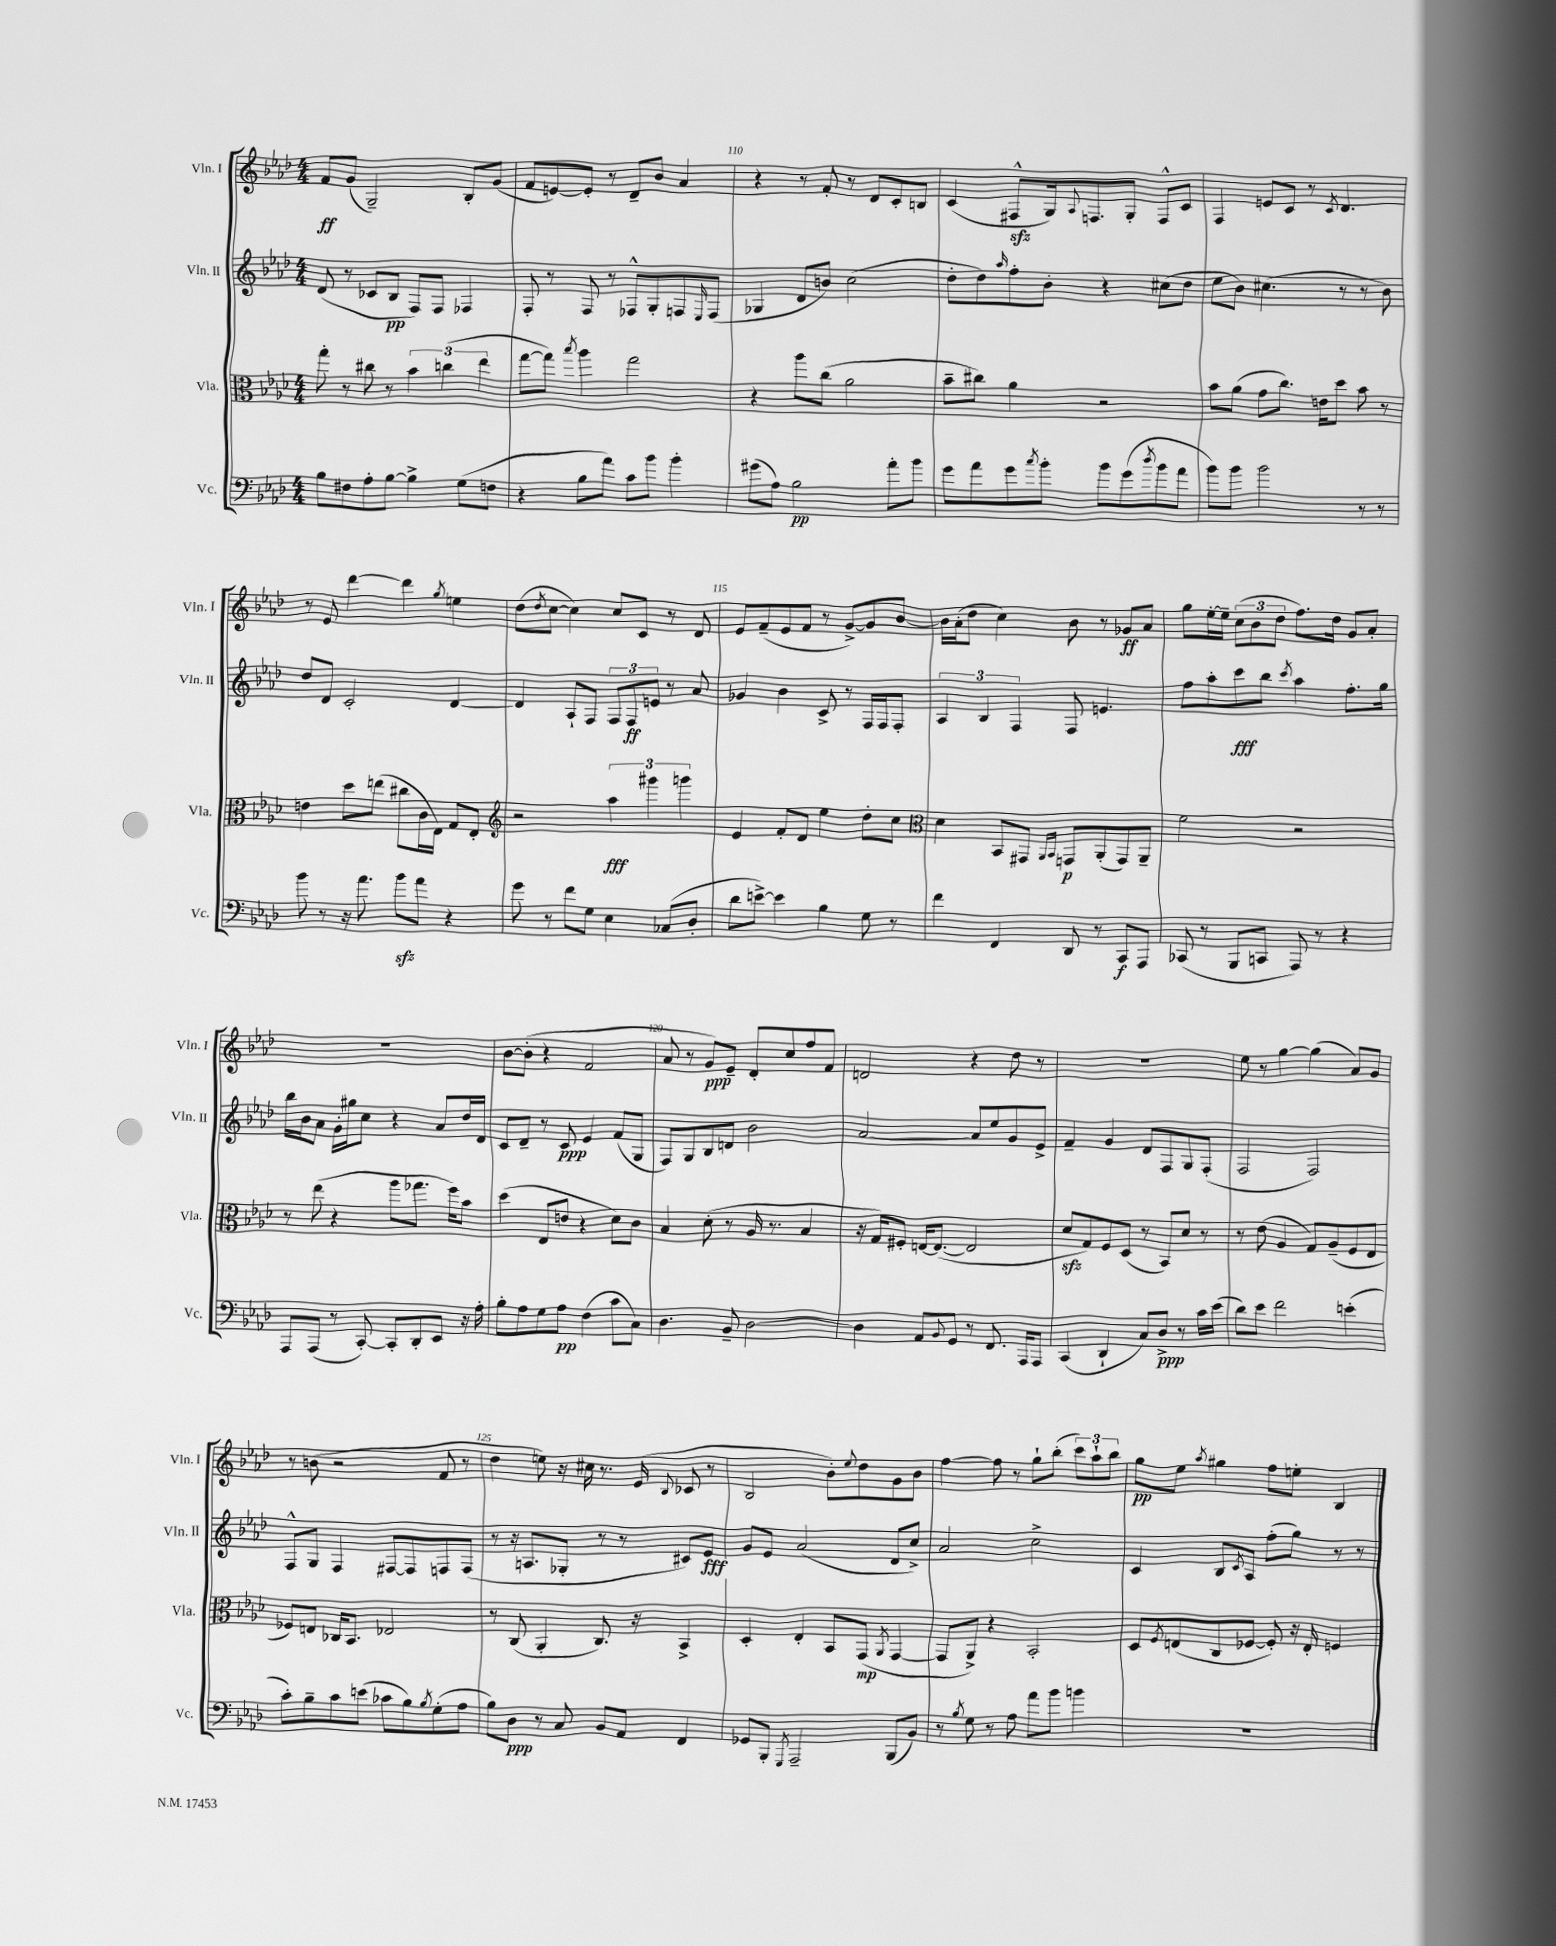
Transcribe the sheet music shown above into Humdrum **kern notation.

**kern	**dynam	**kern	**dynam	**kern	**dynam	**kern	**dynam
*part4	*part4	*part3	*part3	*part2	*part2	*part1	*part1
*staff4	*staff4	*staff3	*staff3	*staff2	*staff2	*staff1	*staff1
*I"Vc.	*	*I"Vla.	*	*I"Vln. II	*	*I"Vln. I	*
*I'Vc.	*	*I'Vla.	*	*I'Vln. II	*	*I'Vln. I	*
*clefF4	*	*clefC3	*	*clefG2	*	*clefG2	*
*k[b-e-a-d-]	*	*k[b-e-a-d-]	*	*k[b-e-a-d-]	*	*k[b-e-a-d-]	*
*M4/4	*	*M4/4	*	*M4/4	*	*M4/4	*
=108	=108	=108	=108	=108	=108	=108	=108
8B-\L	.	8gg'\	.	(8d-/	.	8f/L	ff
8F#X\	.	8r	.	8r	.	(8g/J	.
8A-'\	.	8cc#X\	.	8c-X/L	.	2G~/)	.
[8B-\J	.	8r	.	8B-/J	pp	.	.
4B-^\]	.	6b-\	.	8F/L)	.	.	.
.	.	.	.	8F/J	.	.	.
.	.	(6ccn\	.	.	.	.	.
(8G\L	.	.	.	4F-X/	.	8B-'/L	.
.	.	6ee-\	.	.	.	.	.
8Fn\J	.	.	.	.	.	(8g/J	.
=109	=109	=109	=109	=109	=109	=109	=109
4r	.	[8gg\L	.	8F'/	.	8f/L	.
.	.	8gg\J])	.	8r	.	[8en/)	.
.	.	8qbb-/	.	.	.	.	.
8B-\L	.	4aa-\	.	8F/	.	8e'/J]	.
8a-\J)	.	.	.	8r	.	8r	.
8c\L	.	2gg\	.	8F-X^^/L	.	8d-~/L	.
8b-\J	.	.	.	8G'/	.	8b-/J	.
4b-'\	.	.	.	8Fn/	.	4a-/	.
.	.	.	.	16qqE-/	.	.	.
.	.	.	.	(8F/J	.	.	.
=110	=110	=110	=110	=110	=110	=110	=110
(8g#X\L	.	4r	.	4G-X/	.	4r	.
8A-\J)	.	.	.	.	.	.	.
2B-\	pp	8aa-\L	.	8d-/L	.	8r	.
.	.	(8cc\J	.	8bn/J)	.	8f'/	.
.	.	2a-\	.	(2cc\	.	8r	.
.	.	.	.	.	.	8d-/L	.
8a-'\L	.	.	.	.	.	8c'/	.
8b-\J	.	.	.	.	.	8Bn/J	.
=111	=111	=111	=111	=111	=111	=111	=111
8g\L	.	8b-~\L	.	8dd-'\L	.	(4c/	.
8a-\	.	8cc#X\J)	.	8dd-\)	.	.	.
.	.	.	.	16qqaa-/	.	.	.
8g\	.	4a-\	.	8ff'\	.	8F#Xzz^^/L	.
8qcc/	.	.	.	.	.	.	.
8b-'\J	.	.	.	8b-'\J	.	16G/k)	.
.	.	.	.	.	.	8qqA-/	.
.	.	.	.	.	.	8.Fn/	.
8b-\L	.	2r	.	4r	.	.	.
(8g\	.	.	.	.	.	8G'/J	.
8qdd-/	.	.	.	.	.	.	.
8b-\	.	.	.	(8cc#X\L	.	8F^^/L	.
8a-\J	.	.	.	8dd-\J	.	8c/J	.
=112	=112	=112	=112	=112	=112	=112	=112
8b-\L)	.	8b-\L	.	8ee-\L	.	4F/	.
8b-\J	.	(8a-\J	.	8b-\J)	.	.	.
2b-\	.	8g\L	.	(4.cc#X\	.	8en/L	.
.	.	8.cc\J)	.	.	.	8c/J	.
.	.	.	.	.	.	8r	.
.	.	16en\KL	.	.	.	.	.
.	.	.	.	.	.	8qc/	.
.	.	8dd-\J	.	8r	.	4.d-/	.
8r	.	8b-\	.	8r	.	.	.
8r	.	8r	.	8b-\)	.	.	.
!!LO:LB:g=z
=113	=113	=113	=113	=113	=113	=113	=113
8b-\	.	4en\	.	8dd-/L	.	8r	.
8r	.	.	.	8d-/J	.	8e-/	.
16r	.	8dd-\L	.	2c'/	.	[4ddd-\	.
8.a-\	.	.	.	.	.	.	.
.	.	(8een\J	.	.	.	.	.
8b-zz\L	.	8cc#X\L	.	.	.	4ddd-\]	.
8a-\J	.	16c\L	.	.	.	.	.
.	.	16E-\JJ)	.	.	.	.	.
.	.	.	.	.	.	8qgg/	.
4r	.	8G/L	.	[4d-/	.	4een\	.
.	.	8E-'/J	.	.	.	.	.
=114	=114	=114	=114	=114	=114	=114	=114
*	*	*clefG2	*	*	*	*	*
8g\	.	2r	.	4d-/]	.	(8dd-\L	.
.	.	.	.	.	.	8qdd-/	.
8r	.	.	.	.	.	[8cc\J	.
8f\L	.	.	.	8A-`/L	.	4cc\])	.
8G\J	.	.	.	8F/J	.	.	.
4E-\	.	6aa-\	fff	12F/L	.	8cc/L	.
.	.	.	.	12F/	ff	.	.
.	.	.	.	.	.	8c/J	.
.	.	6ggg#X\	.	12en/J	.	.	.
(8C-X/L	.	.	.	8r	.	8r	.
.	.	6gggn\	.	.	.	.	.
8D-'/J	.	.	.	8a-/	.	8d-/	.
=115	=115	=115	=115	=115	=115	=115	=115
8d-\L	.	4e-/	.	4g-X/	.	8e-/L	.
[8en^\J)	.	.	.	.	.	(8f~/	.
4e\]	.	8f'/L	.	4b-\	.	8e-/	.
.	.	8d-/J	.	.	.	8f/J	.
4B-\	.	4ee-\	.	8c^/	.	8r	.
.	.	.	.	8r	.	[8g^/L)	.
8G\	.	8dd-'\L	.	16F/LL	.	8g/]	.
.	.	.	.	16F/J	.	.	.
8r	.	8cc\J	.	8F'/J	.	[8b-/J	.
=116	=116	=116	=116	=116	=116	=116	=116
*	*	*clefC3	*	*	*	*	*
4f\	.	4d-\	.	6A-/	.	16b-\LL]	.
.	.	.	.	.	.	(16a-'\J	.
.	.	.	.	.	.	8dd-\J	.
.	.	.	.	6B-/	.	.	.
4FF/	.	8BB-/L	.	.	.	4cc\)	.
.	.	.	.	6F/	.	.	.
.	.	8GG#X/J	.	.	.	.	.
.	.	16qqAA-/LL	.	.	.	.	.
.	.	16qqBB-/JJ	.	.	.	.	.
8DD-/	.	8GGn/L	p	8F/	.	8b-\	.
8r	.	(8AA-'/	.	4.en/	.	8r	.
8CC/L	f	8GG/)	.	.	.	8g-X/L	ff
8AAA-/J	.	8AA-~/J	.	.	.	8a-/J	.
=117	=117	=117	=117	=117	=117	=117	=117
(8CC-X/	.	2f\	.	8ff\L	.	8gg\L	.
8r	.	.	.	8aa-'\	.	[16ee-'\L	.
.	.	.	.	.	.	16ee-~\JJ]	.
8BBB-/L	.	.	.	8ccc\	fff	(12cc\L	.
.	.	.	.	.	.	12b-\	.
8CCn/J	.	.	.	8bb-\J	.	.	.
.	.	.	.	.	.	12dd-\J	.
.	.	.	.	8qccc/	.	.	.
8AAA-/)	.	2r	.	4aa-\	.	8.ff\L)	.
8r	.	.	.	.	.	.	.
.	.	.	.	.	.	16dd-\Jk	.
4r	.	.	.	8.ff'\L	.	8g/L	.
.	.	.	.	.	.	8a-'/J	.
.	.	.	.	16gg\Jk	.	.	.
!!LO:LB:g=z
=118	=118	=118	=118	=118	=118	=118	=118
8AAA-/L	.	8r	.	16bb-\LL	.	1r	.
.	.	.	.	16b-\J	.	.	.
(8AAA-/J	.	(8ee-\	.	8a-\J	.	.	.
8r	.	4r	.	16g'\LL	.	.	.
.	.	.	.	16gg#X\J	.	.	.
[8CC'/)	.	.	.	8cc\J	.	.	.
8CC'/L]	.	8aa-\L	.	4r	.	.	.
8DD-'/	.	8.gg-X\J	.	.	.	.	.
8EE-/J	.	.	.	8a-/L	.	.	.
.	.	16ff\KL)	.	.	.	.	.
16r	.	8b-\J	.	16dd-/L	.	.	.
16A-'\	.	.	.	16d-/JJ	.	.	.
=119	=119	=119	=119	=119	=119	=119	=119
8B-'\L	.	(4dd-\	.	8c/L	.	[8b-\L	.
8A-\	.	.	.	8d-~/J	.	(8b-'\J]	.
8G\	.	8E-/L	.	8r	.	4r	.
8A-\J	pp	8en/J	.	8c/	ppp	.	.
(4F\	.	4r	.	4e-/	.	2f/	.
8c\L	.	8d-\L)	.	(8f/L	.	.	.
8C\J)	.	8c\J	.	8G/J	.	.	.
=120	=120	=120	=120	=120	=120	=120	=120
4.D-\	.	4B-/	.	8F/L)	.	8a-/	.
.	.	.	.	8G/	.	8r	.
.	.	(8d-'\	.	8B-/	.	8g/L)	ppp
8BB-~/	.	8r	.	8dn/J	.	8e-~/J	.
[2D-\	.	16A-/	.	2b-\	.	8d-'/L	.
.	.	8.r	.	.	.	.	.
.	.	.	.	.	.	8cc/	.
.	.	4B-/	.	.	.	8ff/	.
.	.	.	.	.	.	8f/J	.
=121	=121	=121	=121	=121	=121	=121	=121
4D-\]	.	16r	.	[2a-/	.	2dn/	.
.	.	16G/KL)	.	.	.	.	.
.	.	8F#X'/J	.	.	.	.	.
8AA-/L	.	[16En/KL	.	.	.	.	.
.	.	(8.E/J_	.	.	.	.	.
8qqBB-/	.	.	.	.	.	.	.
8GG/J	.	.	.	.	.	.	.
8r	.	2E/]	.	8a-/L]	.	4r	.
8.FF/	.	.	.	8ee-/	.	.	.
.	.	.	.	8g/	.	8dd-\	.
16AAA-/KL	.	.	.	.	.	.	.
8AAA-/J	.	.	.	8e-^/J	.	8r	.
=122	=122	=122	=122	=122	=122	=122	=122
(4CC/	.	8d-zz/L	.	4f~/	.	1r	.
.	.	8G/)	.	.	.	.	.
4DD-`/	.	8F/	.	4g/	.	.	.
.	.	(8D-/J	.	.	.	.	.
8C/L)	.	8r	.	8d-/L	.	.	.
8D-^/J	ppp	8BB-/L)	.	8F/	.	.	.
8r	.	8d-/J	.	8G/	.	.	.
16c\LL	.	8r	.	(8F'/J	.	.	.
(16e-\JJ	.	.	.	.	.	.	.
=123	=123	=123	=123	=123	=123	=123	=123
8d-\L)	.	8r	.	2F/	.	8ee-\	.
8e-\J	.	(8e-\	.	.	.	8r	.
2f\	.	4A-/	.	.	.	[4gg\	.
.	.	8G/L)	.	2F/)	.	(4gg\]	.
.	.	(8A-~/	.	.	.	.	.
(4en'\	.	8F/	.	.	.	8a-/L)	.
.	.	8E-/J	.	.	.	8g/J	.
!!LO:LB:g=z
=124	=124	=124	=124	=124	=124	=124	=124
8c'\L)	.	8F-X/L)	.	8F^^/L	.	8r	.
8B-~\	.	8En/J	.	8G/J	.	(8bn\	.
8c\	.	16C-X/KL	.	4F/	.	2r	.
.	.	8.BB-/J	.	.	.	.	.
(8en\J	.	.	.	.	.	.	.
8c-X\L	.	2E-X/	.	[8F#X/L	.	.	.
8B-\)	.	.	.	8F#/]	.	.	.
8qB-/	.	.	.	.	.	.	.
(8G'\	.	.	.	8Fn/	.	8f/	.
8A-\J	.	.	.	(8F/J	.	8r	.
=125	=125	=125	=125	=125	=125	=125	=125
8B-\L)	.	8r	.	8r	.	4dd-\	.
8D-\J	ppp	(8C/	.	16r	.	.	.
.	.	.	.	8.An/L	.	.	.
8r	.	4AA-'/	.	.	.	8een\)	.
8C/	.	.	.	8G-X'/J	.	16r	.
.	.	.	.	.	.	16cc#X\	.
8BB-/L	.	8.C/)	.	8r	.	8.r	.
8AA-/J	.	.	.	8r	.	.	.
.	.	16r	.	.	.	(16e-/	.
.	.	.	.	.	.	8qqB-/	.
4FF/	.	4BB-^/	.	8c#X/L)	.	8c-X/	.
.	.	.	.	8e-/J	fff	8r	.
=126	=126	=126	=126	=126	=126	=126	=126
8GG-X/L	.	4D-'/	.	8g/L	.	2B-/	.
8BBB-'/J	.	.	.	8e-/J	.	.	.
8qGGG/	.	.	.	.	.	.	.
2AAA-~/	.	4E-'/	.	(2a-/	.	.	.
.	.	8BB-/L	.	.	.	8b-'\L)	.
.	.	.	.	.	.	8qqee-/	.
.	.	(8GG/J	mp	.	.	8dd-\	.
.	.	8qAA-/	.	.	.	.	.
(8BBB-/L	.	[4GG/	.	8d-/L	.	8g\	.
8BB-/J)	.	.	.	8cc^/J)	.	8b-\J	.
=127	=127	=127	=127	=127	=127	=127	=127
8r	.	8GG/L]	.	2a-/	.	[4ff\	.
8qB-/	.	.	.	.	.	.	.
8G\	.	8AA-^/J)	.	.	.	.	.
8r	.	4r	.	.	.	8ff\]	.
8A-\	.	.	.	.	.	8r	.
8a-\L	.	2BB-'/	.	2cc^\	.	8gg`\L	.
8b-\J	.	.	.	.	.	(8bb-'\J	.
4bn\	.	.	.	.	.	12ccc\L)	.
.	.	.	.	.	.	12aa-`\	.
.	.	.	.	.	.	12bb-\J	.
=128	=128	=128	=128	=128	=128	=128	=128
1r	.	8D-/L	.	4c/	.	8gg\L	pp
.	.	8qF/	.	.	.	.	.
.	.	(8En/	.	.	.	8ee-\J	.
.	.	.	.	.	.	8qaa-/	.
.	.	8C/	.	8B-/L	.	4gg#X\	.
.	.	.	.	8qc/	.	.	.
.	.	[8F-X/J	.	8A-/J	.	.	.
.	.	8F-'/])	.	(8ff'\L	.	8ff\L	.
.	.	16r	.	8gg\J)	.	8een'\J	.
.	.	16E'/	.	.	.	.	.
.	.	4Fn/	.	8r	.	4B-/	.
.	.	.	.	8r	.	.	.
==	==	==	==	==	==	==	==
*-	*-	*-	*-	*-	*-	*-	*-
